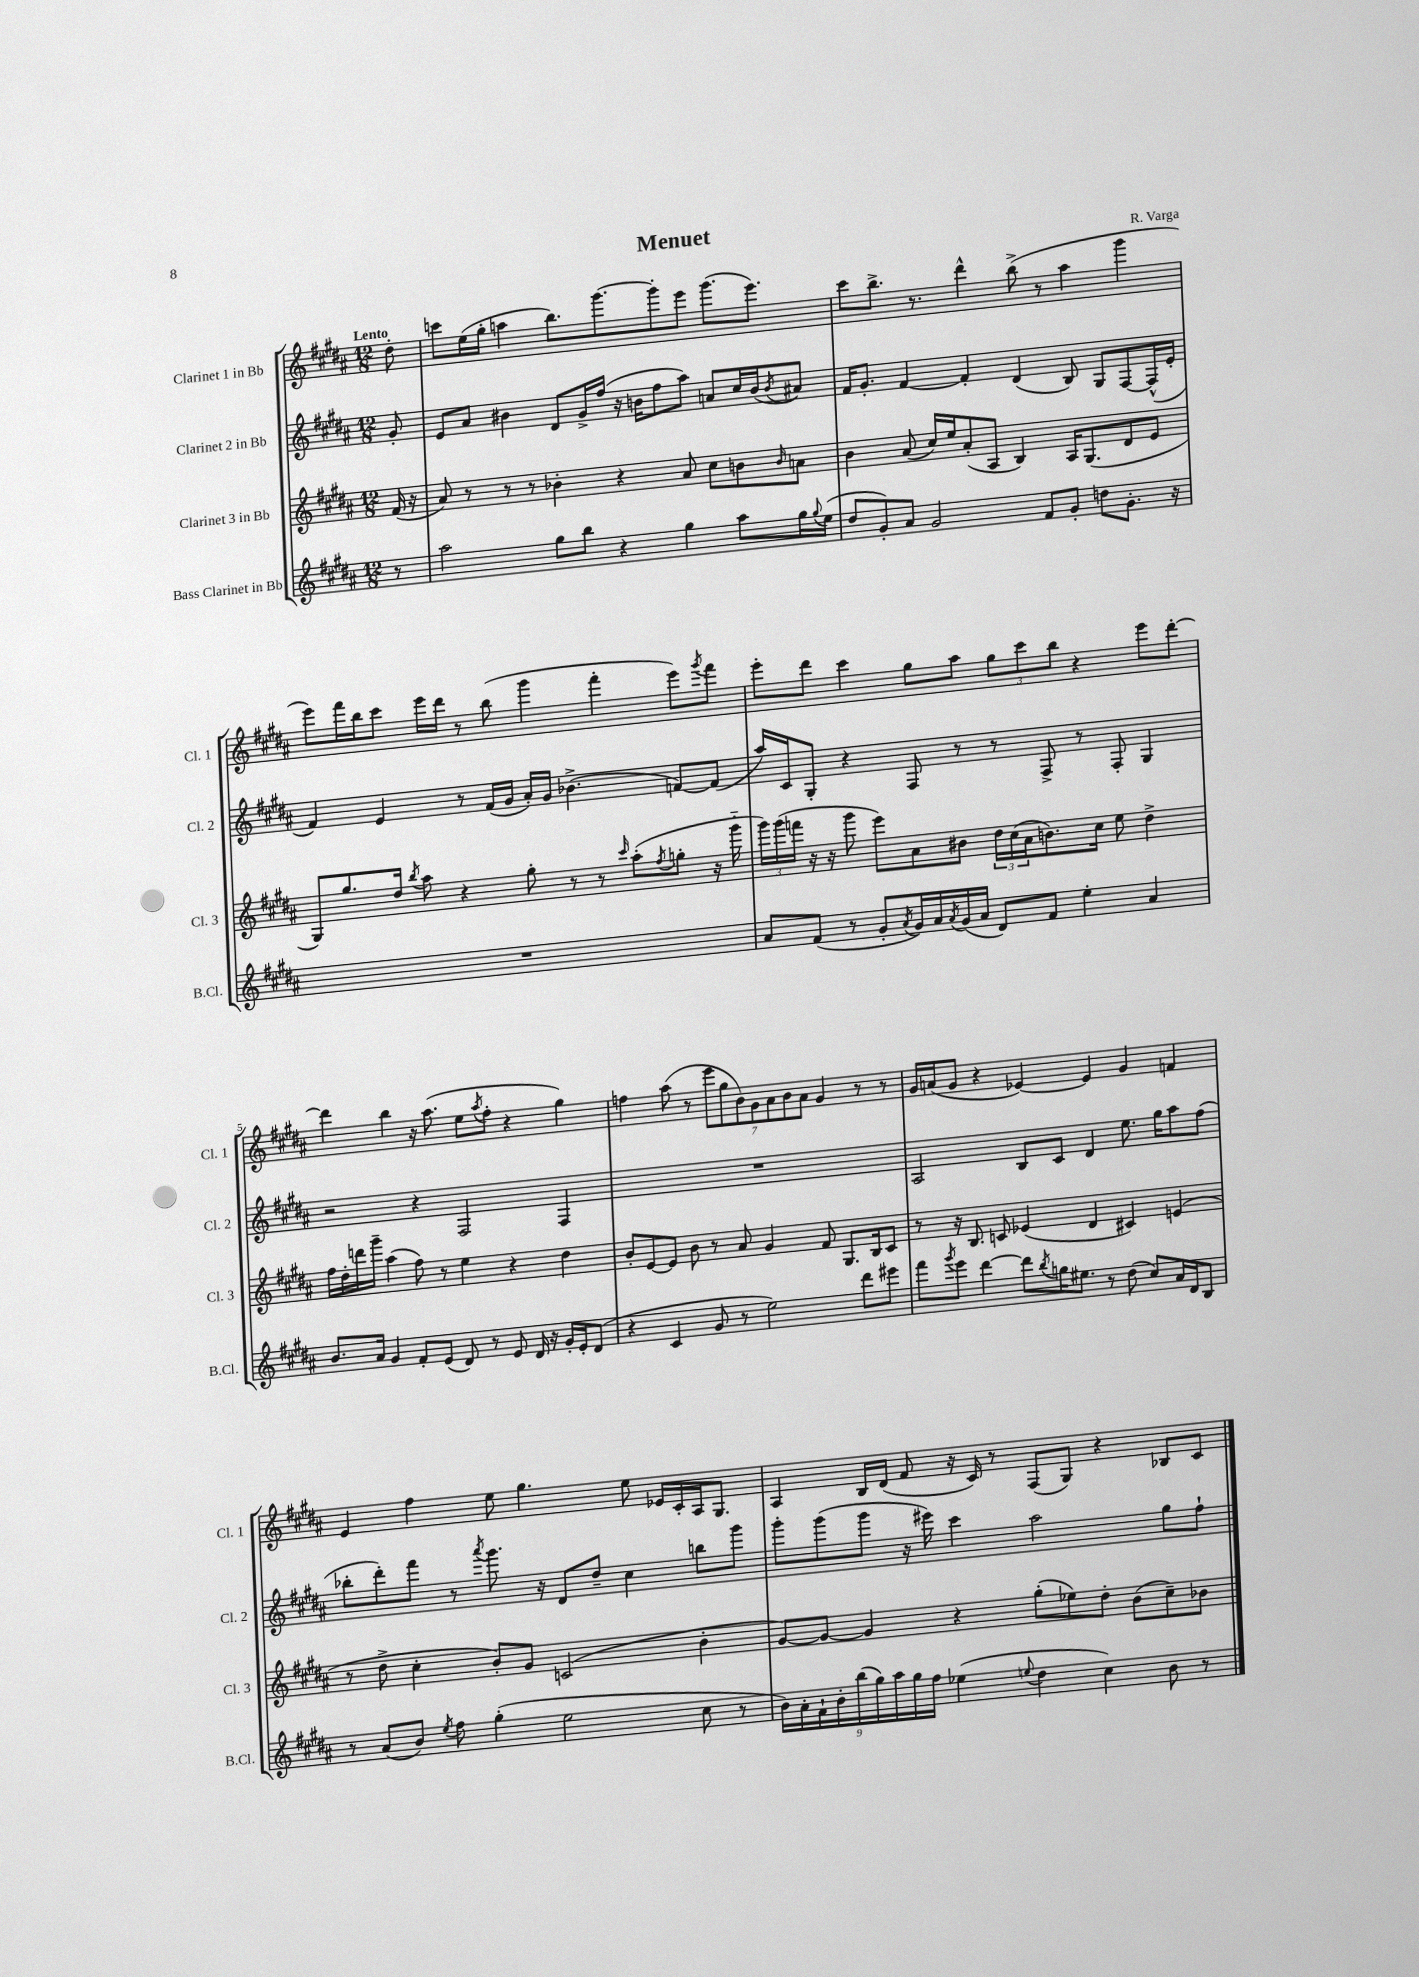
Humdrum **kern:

**kern	**kern	**kern	**kern
*part4	*part3	*part2	*part1
*staff4	*staff3	*staff2	*staff1
*I"Bass Clarinet in Bb	*I"Clarinet 3 in Bb	*I"Clarinet 2 in Bb	*I"Clarinet 1 in Bb
*I'B.Cl.	*I'Cl. 3	*I'Cl. 2	*I'Cl. 1
*clefG2	*clefG2	*clefG2	*clefG2
*k[f#c#g#d#a#]	*k[f#c#g#d#a#]	*k[f#c#g#d#a#]	*k[f#c#g#d#a#]
*M12/8	*M12/8	*M12/8	*M12/8
=	=	=	=
!	!	!	!LO:TX:a:B:t=Lento
8r	(16f#/	8g#'/	8dd#'\
.	16r	.	.
=1	=1	=1	=1
2aa#\	8a#/)	8e/L	8cccn\L
.	8r	8a#/J	(16ee\L
.	.	.	16gg#'\JJ
.	8r	4b#X\	4aan\
.	8r	.	.
8gg#\L	4b-X'\	8d#/L	8.bb\L)
8bb\J	.	16g#^/L	.
.	.	(16ff#/JJ	[8.ggg#\
4r	4r	16r	.
.	.	16bn\KL	.
.	.	8ff#\	8ggg#'\]
4gg#\	8a#/	8aa#\J)	8eee\J
.	8cc#\L	8an/L	(8.ggg#\L
8aa#\L	8bn\	16cc#/L	.
.	.	(16b/J	8.eee\J)
.	16qqb/	8qb/	.
16gg#\L	8an\J	8a#X/J)	.
8qqgg#/	.	.	.
(16ee\JJ	.	.	.
=2	=2	=2	=2
8dd#/L	4b\	16f#/KL	8ccc#\L
.	.	8.g#'/J	.
8g#'/)	.	.	8.bb^\J
8a#/J	(8a#/	[4f#/	.
.	.	.	8.r
2g#/	16cc#/LL)	.	.
.	16ee/J	.	.
.	(8a#'/	4f#'/]	4ddd#^^\
.	8A#/J	.	.
.	4B/)	(4d#/	(8bb^\
8f#/L	.	.	8r
8g#'/J	16A#/KL	8B/)	4aa#\
.	(8.G#/	.	.
8ddn\L	.	8G#/L	.
8.g#'\J	8d#/	[8F#/	4ggg#\
.	8e/J	(16F#^^/L]	.
16r	.	16e'/JJ	.
!!LO:LB:g=z
=3	=3	=3	=3
1.r	8G#/L)	4f#/)	8eee\L)
.	8.gg#/	.	16fff#\L
.	.	.	16bb\J
.	.	4e/	8ccc#\J
.	16dd#/Jk	.	.
.	8qbb/	.	.
.	8aa#\	.	16eee\LL
.	.	.	16ddd#\JJ
.	4r	8r	8r
.	.	(16f#/LL	(8bb\
.	.	16g#/JJ	.
.	8gg#'\	16a#'/LL)	4ggg#\
.	.	16g#/JJ	.
.	8r	(4.b-X^\	.
.	8r	.	4fff#'\
.	16qqccc#/	.	.
.	(8aa#'\L	.	.
.	8qff#/	.	.
.	8ggn'\J	[8fn/L)	8eee\L)
.	.	.	8qggg#/
.	16r	(8f/J]	8fff#\J
.	16ggg#\	.	.
=4	=4	=4	=4
8a#/L	24ggg#\LL)	16aa#/LL)	8eee'\L
.	(24ggg#\	.	.
.	.	16c#/J	.
.	24fffn\JJ	.	.
(8f#/J	16r	8G#'/J	8ddd#\J
.	16r	.	.
8r	8ggg#\	4r	4ccc#\
8g#'/L	8eee\L)	.	.
8qa#/	.	.	.
16g#/L)	8a#\	8F#/	8gg#\L
16a#/	.	.	.
8qa#/	.	.	.
(16g#/	8b#X\J	8r	8aa#\J
16a#/JJ	.	.	.
8d#/L)	24dd#\LL	8r	12gg#\L
.	(24cc#\	.	.
.	24a#\J	.	12ccc#\
8f#/J	8.bn\)	8F#^/	.
.	.	.	12bb\J
4ee'\	.	8r	4r
.	16cc#\Jk	.	.
.	8ee\	8F#'/	.
4a#/	4dd#^\	4G#/	8eee\L
.	.	.	[8ddd#'\J
!!LO:LB:g=z
=5	=5	=5	=5
8.b/L	16ff#\LL	2r	4ddd#\]
.	16dd#'\	.	.
.	16dddn\	.	.
16a#/Jk	16ggg#~\JJ	.	.
4g#/	(4aa#\	.	4bb\
8f#'/L	8ff#\)	4r	16r
.	.	.	(8.aa#\
(8e/J	8r	.	.
8d#/)	4ee\	2F#/	8ee\L
.	.	.	8qaa#/
8r	.	.	8ff#'\J
8e/	4r	.	4r
16d#/	.	.	.
16r	.	.	.
16g#'/LL	4dd#\	4F#/	4gg#\)
16e'/J	.	.	.
(8d#/J	.	.	.
=6	=6	=6	=6
4r	8b'/L	1.r	4ffn\
.	[8e/	.	.
4c#/	8e/J]	.	(8aa#\
.	8b\	.	8r
8g#/	8r	.	14eee\L
.	.	.	14gg#\
8r	8a#/	.	.
.	.	.	14b\)
.	.	.	14g#\
2ee\)	4g#/	.	.
.	.	.	14a#\
.	.	.	14b\
.	.	.	14a#\J
.	8f#/	.	4g#/
.	8.G#/L	.	.
8ddd#\L	.	.	8r
.	16B/k	.	.
8eee#X\J	8c#/J	.	8r
=7	=7	=7	=7
8fff#\L	8r	2A#/	16g#/LL
.	.	.	(16an/J
8qggg#/	.	.	.
8eee\J	16r	.	8g#/J
.	8.B/	.	.
[4ddd#\	.	.	4r
.	8cn/	.	.
8ddd#\L]	(4e-X/	8B/L	[4e-X/)
8qbb/	.	.	.
16ggn\K	.	8c#/J	.
8.ee#X\J	.	.	.
.	4d#/	4d#/	4e-/]
8r	.	.	.
(8dd#\	4c#X/)	8.ee\	4g#/
8cc#/L)	.	.	.
.	.	16gg#\KL	.
16a#/L	(4en/	8aa#\	4fn/
16d#/J	.	.	.
8B/J	.	(8ff#\J	.
!!LO:LB:g=z
=8	=8	=8	=8
8r	8r	8bb-X'\L	4e/
(8a#/L	8dd#^\	8ddd#'\)	.
8b/J)	4cc#'\	8fff#\J	4ff#\
8qee/	.	.	.
8ff#\	.	8r	.
.	.	8qaaa#/	.
(4gg#'\	8b'/L)	8.ggg#\	8ee\
.	8g#/J	.	4.gg#\
.	.	16r	.
2ee\	(2cn/	8d#/L	.
.	.	8dd#~/J	.
.	.	4cc#\	8ee\
.	.	.	16e-X/LL
.	.	.	16c#'/
8cc#\	4b'\	8bbn\L	16A#/J
.	.	.	8.G#/J
8r	.	8ggg#\J	.
=9	=9	=9	=9
18b\LL)	[8g#/L)	8ggg#'\L	4A#/
18a#'\	.	.	.
18f#`\	.	.	.
.	8g#/J_	(8ggg#\	.
18b'\	.	.	.
(18bb\	.	.	.
.	4g#/]	8ggg#\J	16B/LL
18gg#\)	.	.	.
.	.	.	(16d#/JJ
18aa#\	.	.	.
.	.	16r	8f#/
18gg#\	.	.	.
.	.	16eee#X\)	.
18ff#\JJ	.	.	.
(4ee-X\	4r	4ccc#\	16r
.	.	.	16c#/)
.	.	.	8r
8qqeen/	.	.	.
4dd#\	(8gg#'\L	2aa#\	(8F#/L
.	8ee-X\)	.	8G#/J)
4cc#\)	8dd#'\J	.	4r
.	(8b\L	.	.
8b\	8cc#~\)	8gg#\L	8B-X/L
8r	8b-X\J	8ff#`\J	8c#/J
==	==	==	==
*-	*-	*-	*-
